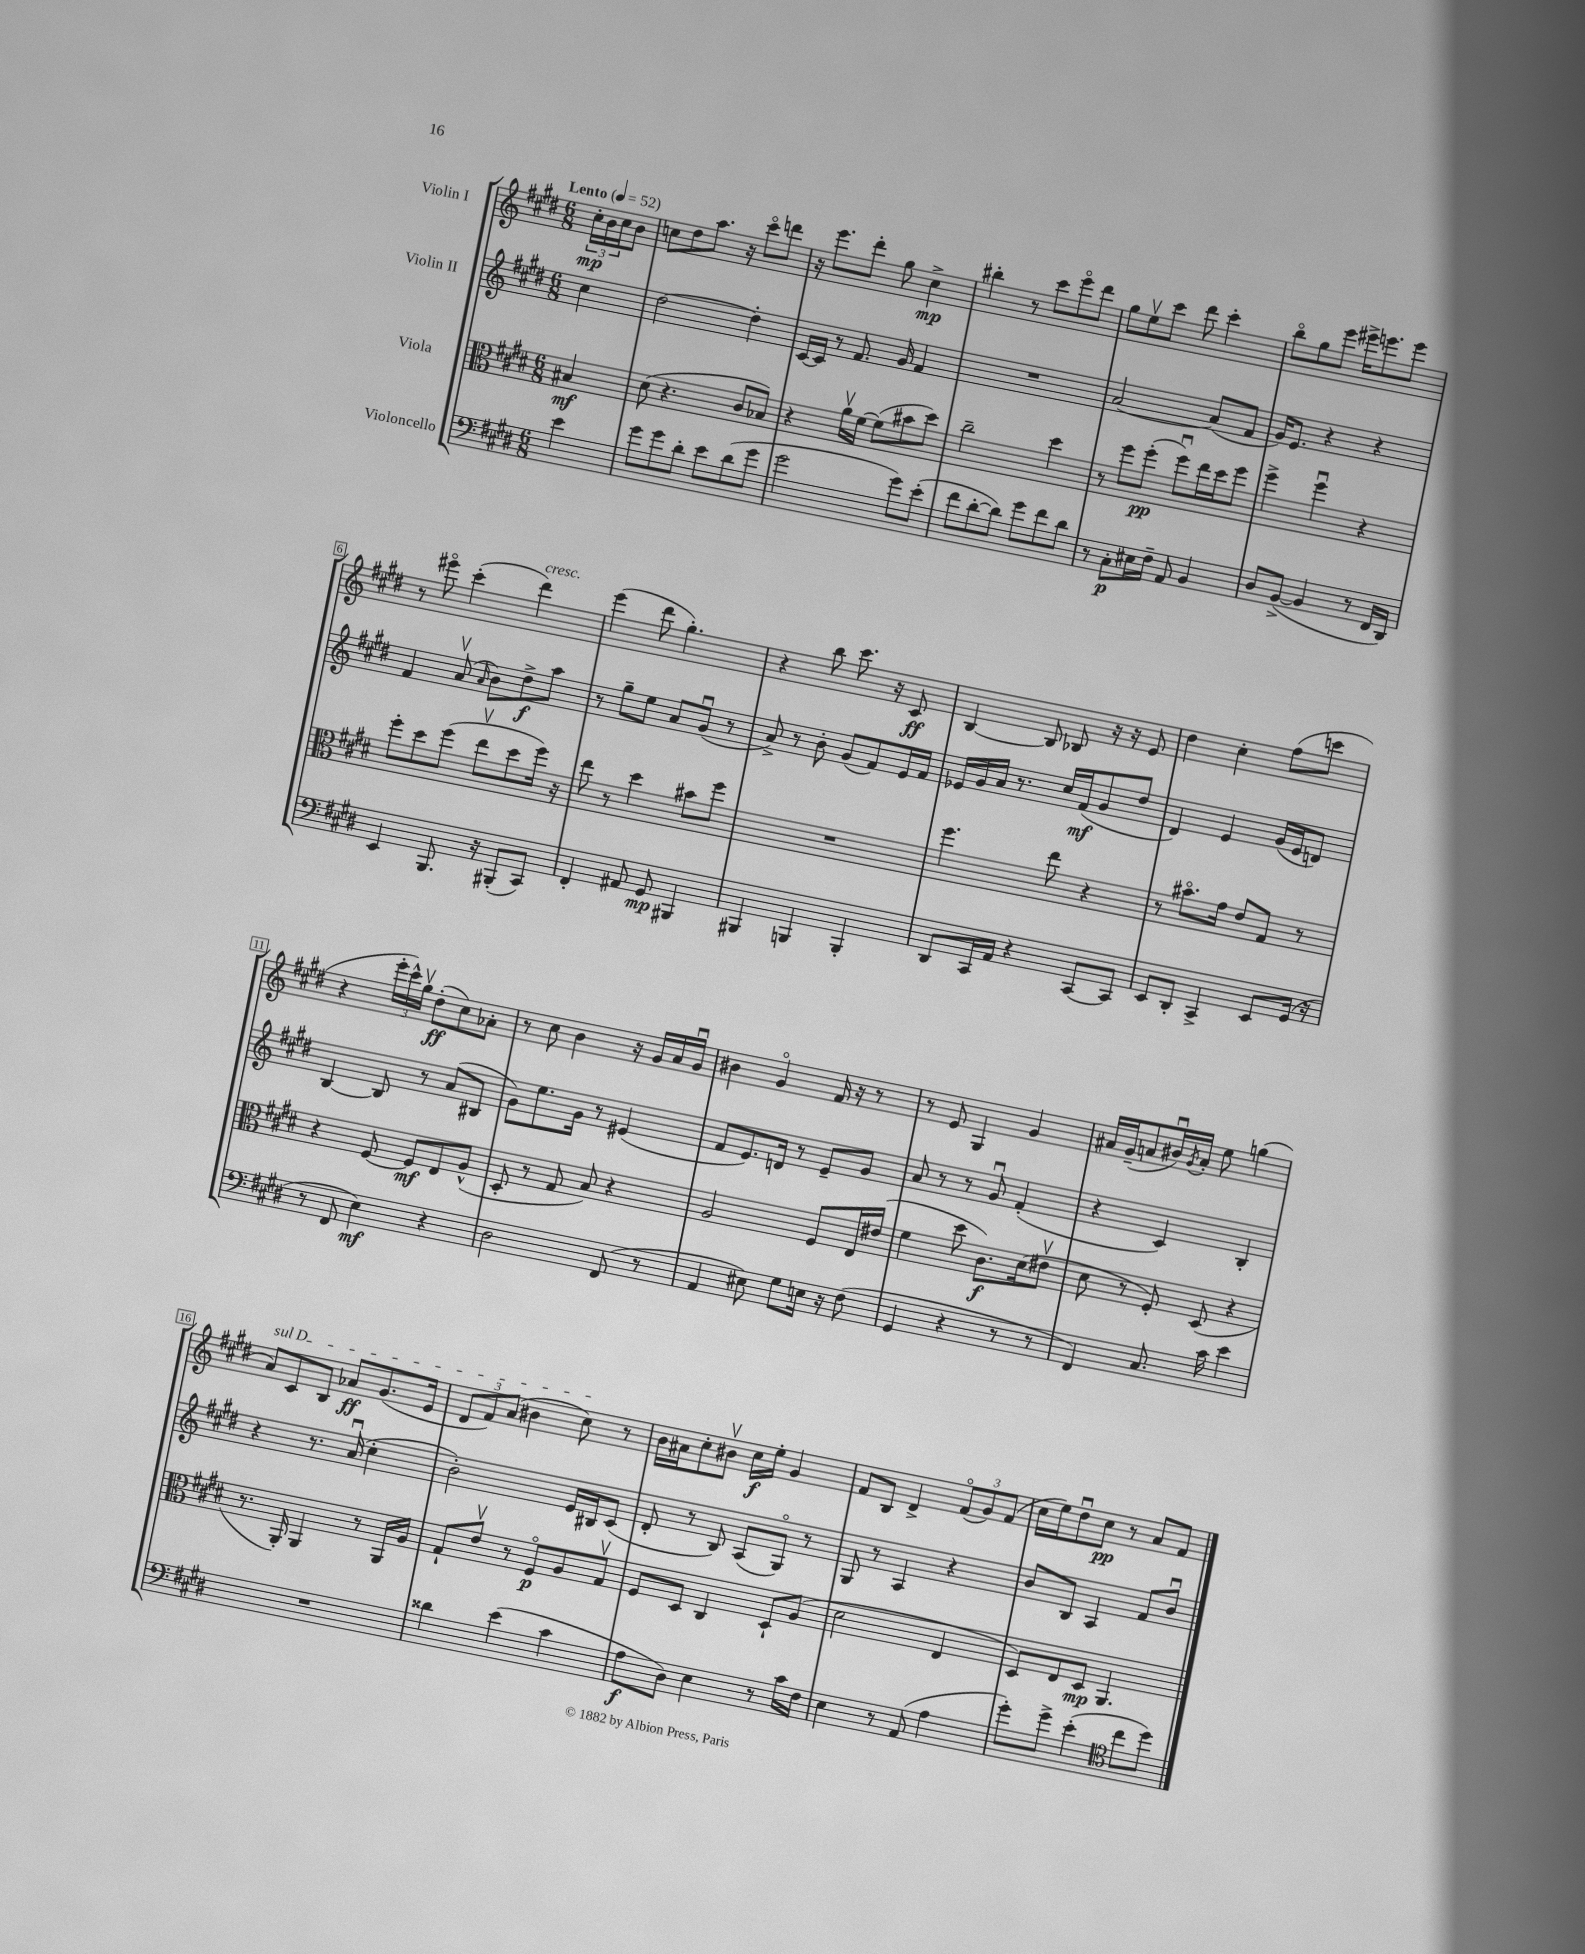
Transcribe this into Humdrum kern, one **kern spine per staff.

**kern	**kern	**kern	**kern
*staff4	*staff3	*staff2	*staff1
*clefF4	*clefC3	*clefG2	*clefG2
*k[f#c#g#d#]	*k[f#c#g#d#]	*k[f#c#g#d#]	*k[f#c#g#d#]
*M6/8	*M6/8	*M6/8	*M6/8
*MM52	*MM52	*MM52	*MM52
4e\	4B#/	4cc#\	24cc#'\LL
.	.	.	24b\
.	.	.	24cc#\J
.	.	.	8b\J
=	=	=	=
8g#\L	(8d#\	[2dd#\	8cc\L
8g#\	4.r	.	8dd#\
8d#'\J	.	.	8.aa\J
8e\L	.	.	.
.	.	.	16r
(8d#\	8c#/L	4dd#'\]	8ccc#o\L
8g#\J	8B-/J)	.	8ddd\J
=	=	=	=
2g#\	4r	[16c#/LL	16r
.	.	16c#/]JJ	8.eee\L
.	.	8r	.
.	16av\LL	8.f#/	8ddd#'\J
.	[16f#\JJ	.	.
.	(8f#\]L	.	8gg#\
.	.	16g#/	.
8g#\L)	8b#\	4f#/	4cc#^\
(8e'\J	8dd#\J)	.	.
=	=	=	=
8f#\L	2cc#~\	2.r	4bb#'\
[8d#'\	.	.	.
8d#\]J)	.	.	8r
8g#\L	.	.	8ccc#\L
8f#\	4dd#\	.	8eeeo\
8d#\J	.	.	8ddd#\J
=	=	=	=
8r	8r	[2a/	8gg#\L
8C#'\L	8ff#\L	.	8eev\
16E#\L	(8ff#'\J	.	8ccc#\J
16F#~\JJ	.	.	.
8AA/	8ff#u\L)	.	8ddd#\
4BB/	16ee\L	(8a/]L	4ccc#'\
.	16dd#\J	.	.
.	8ff#\J	8f#/J	.
=	=	=	=
8D#/L	4ff#^\	16g#/LK)	8bbo\L
.	.	8.e/J	.
([8BB^/J	.	.	8gg#\
4BB/]	4ff#u\	4r	8eee\J
.	.	.	16eee#^\LK
.	.	.	8.eee\
8r	4r	4r	.
16FF#/LL	.	.	8eee\J
16DD#/JJ)	.	.	.
=	=	=	=
4EE/	8ff#'\L	4f#/	8r
.	8dd#\	.	8eee#o\
8.BBB/	(8ff#\J	(8av/	(4ccc#'\
.	.	16qqa/	.
.	8eev\L	8b\L)	.
16r	.	.	.
(8BBB#'/L	8dd#\	8dd#^\	4ddd#\)
8CC#/J)	16ff#\Jk)	8aa\J	.
.	16r	.	.
=	=	=	=
4FF#'/	8ee\	8r	(4eee\
.	8r	8gg#~\L	.
8AA#/	4dd#\	8ee\J	8ddd#\
8GG#/	.	8a/L	4.gg#'\)
4BBB#/	8b#\L	(8g#u/J	.
.	8ff#\J	8r	.
=	=	=	=
4BBB#/	2.r	8a^/)	4r
.	.	8r	.
4BBB/	.	8b'\	8bb\
.	.	(8g#/L	8.ccc#\
4BBB'/	.	8f#/)	.
.	.	.	16r
.	.	16e/L	8c#/
.	.	16f#/JJ	.
=	=	=	=
8DD#/L	4.ff#\	16e-/LL	[4B/
.	.	16g#/	.
16CC#/L	.	16a/JJ	.
16AA/JJ	.	8.r	.
4r	.	.	8B/]
.	8ee\	16cc#/LL	8B-/
.	.	(16f#/J	.
[8CC#/L	4r	8g#/	16r
.	.	.	16r
8CC#/]J	.	8dd#/J	8e/
=	=	=	=
8EE/L	8r	4d#/)	4dd#\
8DD#'/J	8.b#o\L	.	.
4CC#^/	.	4e/	4cc#'\
.	16g#\Jk	.	.
.	8e/L	.	.
8EE/L	8G#/J	(16g#/LL	(8ff#\L
.	.	16e/J	.
(16GG#/Jk	8r	8d/J)	8ccc\J
16r	.	.	.
=	=	=	=
8r	4r	[4B/	4r
8FF#/	.	.	.
4E\)	[8F#/	8B/]	24eee'\LL
.	.	.	24ccc#^^\)
.	.	.	24gg#v\JJ
.	8F#/]L	8r	(8dd#'\L
4r	8E/	(8a/L	8cc#\)
.	(8A^^/J	8B#/J	8a-'\J
=	=	=	=
2D#\	8D#'/	8g#\L)	8r
.	8r	8.ee\	8cc#\
.	8G#/	.	4b\
.	.	16g#\Jk	.
.	8B/)	8r	.
(8FF#/	4r	(4e#/	16r
.	.	.	16g#/LL
8r	.	.	16a/
.	.	.	16g#u/JJ
=	=	=	=
4AA/	2A/	8f#/L	4b#\
.	.	8.e/)	.
8E#\)	.	.	4g#o/
.	.	16d/Jk	.
8G#\L	.	8r	.
16E\Jk	8F#/L	8e~/L	16f#/
16r	.	.	16r
(8F#\	16E/L	8g#/J	8r
.	(16e#/JJ	.	.
=	=	=	=
4GG#/	4f#\	8a/	8r
.	.	8r	8e/
4r	8dd#\	8r	4G#/
.	8.c#\L)	8g#u/	.
8r	.	(4f#'/	4g#/
.	(16d#\k	.	.
8r	8e#v\J	.	.
=	=	=	=
4FF#/)	8d#\	4r	16a#/LL
.	.	.	(16g#~/J
.	8r	.	8a/
8.C#/	8F#'/)	4c#/)	16b#u/L)
.	.	.	8qg#/
.	.	.	16a'/JJ
.	(8D#/	.	8ee\
16c#\	.	.	.
4e\	4r	4B'/	(4gg\
=	=	=	=
2.r	8.r	4r	8a/L)
.	.	.	8c#/
.	16AA'/)	.	.
.	4AA/	8.r	8B/J
.	.	.	8a-/L
.	.	(16au/	.
.	8r	4cc#'\	(8.g#/
.	16AA/LL	.	.
.	16A/JJ	.	16e/Jk
=	=	=	=
4d##\	8G#`/L	2b'\)	12d#/L
.	.	.	12f#/)
.	8ev/J	.	.
.	.	.	(12a/J
(4e\	8r	.	4b#\
.	8F#o/L	.	.
4c#\	8A/	16e/LL	8cc#\)
.	.	16B#/J	.
.	8G#v/J	(8c#/J	8r
=	=	=	=
8A\L	8F#/L	8d#'/	16b\LL
.	.	.	16a#\J
8D#\J)	8D#/J	8r	8cc#'\
4E\	4C#/	8B/)	8b#v\J
.	.	(8A/L	16cc#\LL
.	.	.	16ee'\JJ
8r	8D#`/L	8G#o/J)	4g#/
16c#\LL	(8A/J	8r	.
16F#\JJ	.	.	.
=	=	=	=
4E\	2d#\	8G#/	8f#/L
.	.	8r	8B/J
8r	.	4A/	4d#^/
(8AA/	.	.	.
4A\	4E/	4r	(12f#o/L
.	.	.	12g#/)
.	.	.	(12f#/J
=	=	=	=
8g#'\L)	8D#/L)	8b/L	16cc#\LL
.	.	.	16ee\J)
8g#^\J	8E/	8B/J	8dd#u\
(4e'\	8D#/J	4A/	8cc#\J
.	4.AA/	.	8r
*clefC4	*	*	*
8cc#\L	.	8f#/L	8a/L
8dd#\J)	.	8bu/J	8f#/J
==	==	==	==
*-	*-	*-	*-
